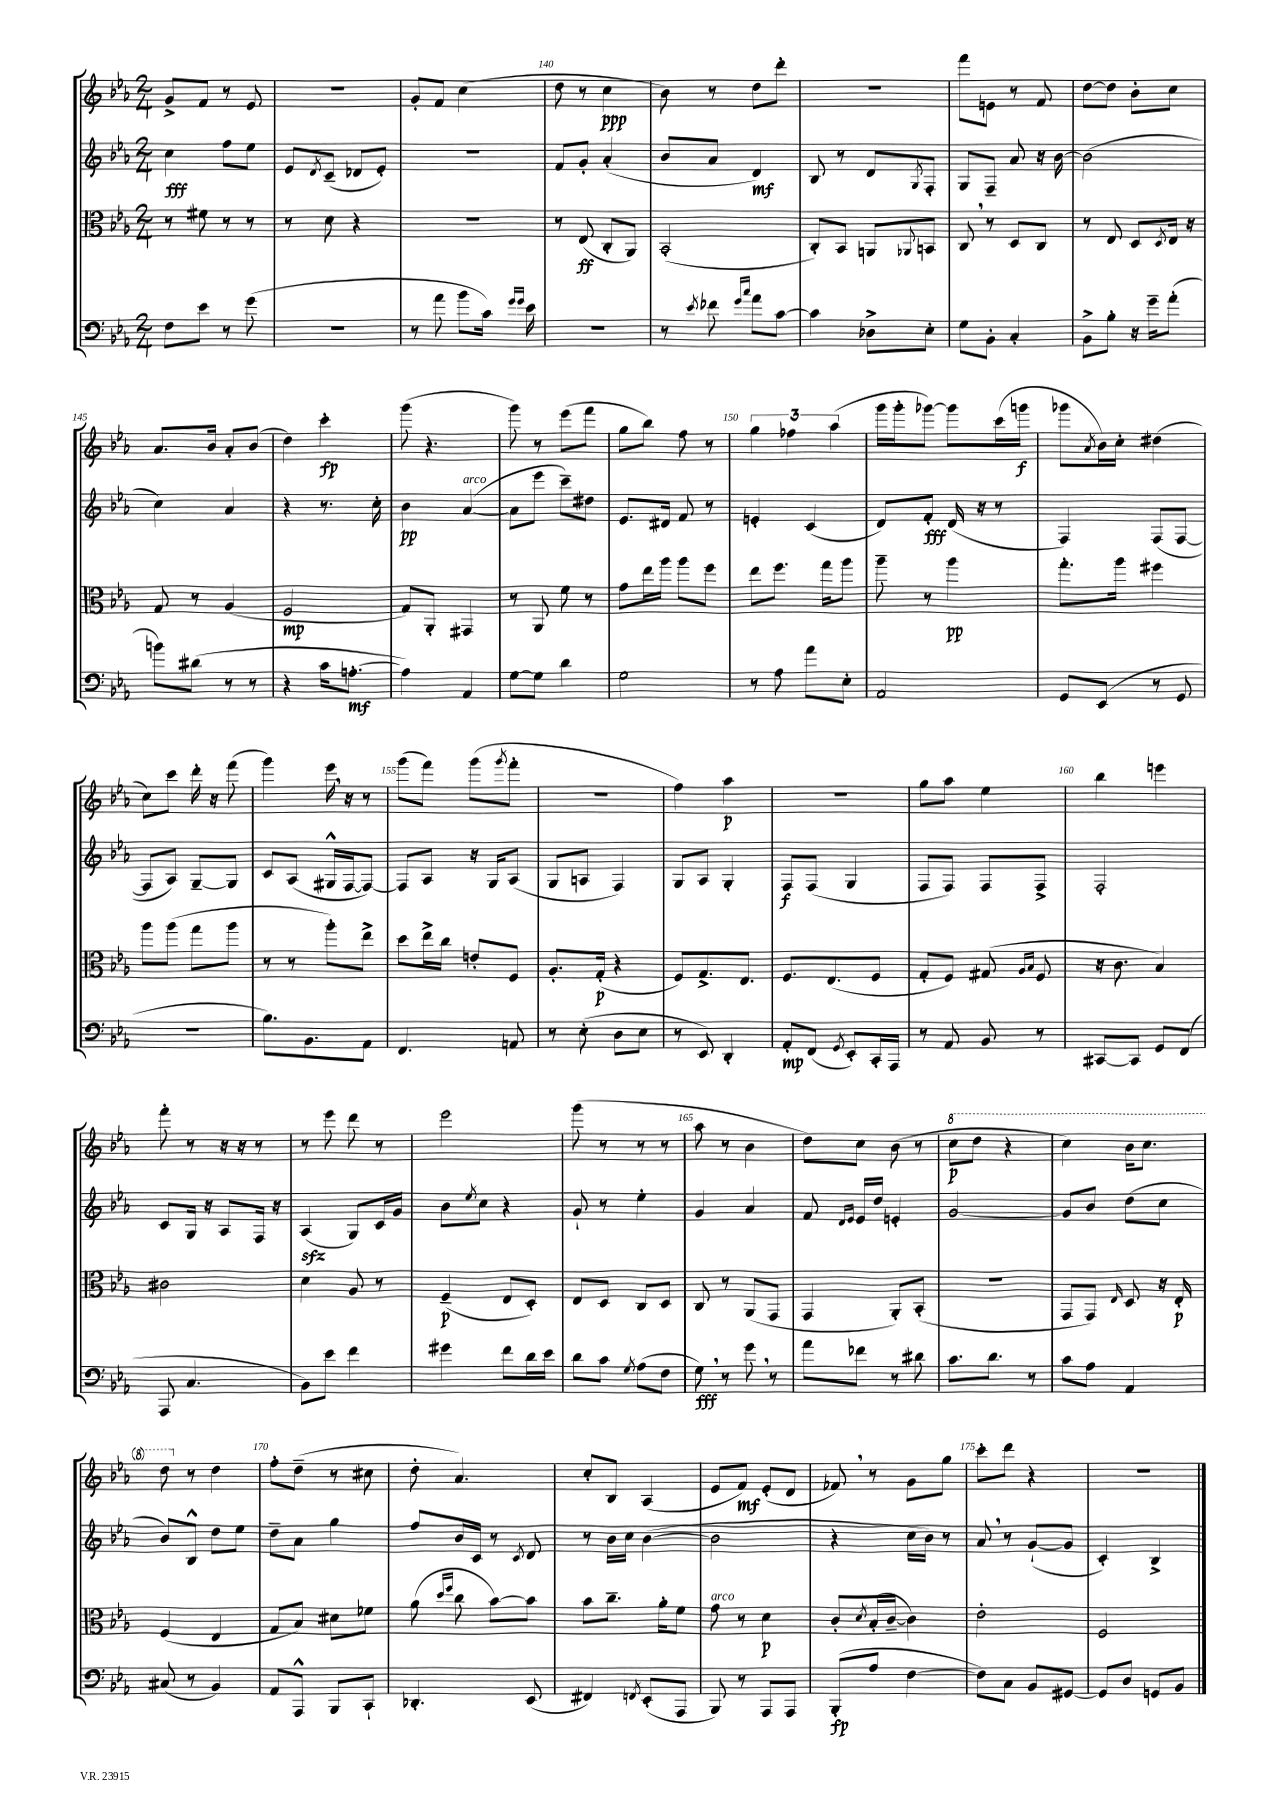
<<
\new StaffGroup <<
\new Staff = "s0" {
    \clef treble \key ees \major \numericTimeSignature \time 2/4
    g'8-> f'8 r8 ees'8 |
    r2 |
    g'8-. f'8 c''4( |
    d''8 r8 c''4\ppp |
    bes'8) r8 d''8 d'''8-. |
    R2 |
    f'''8 e'8 r8 f'8 |
    d''8~ d''8 bes'8-. c''8 |
    aes'8. bes'16 aes'8-. bes'8( |
    d''4) c'''4-.\fp |
    g'''8( r4. |
    g'''8) r8 ees'''8( f'''8 |
    g''8 bes''8) f''8 r8 |
    \tuplet 3/2 { g''4 fes''4 aes''4( } |
    g'''16 g'''16-. ges'''8~) ges'''8 c'''16( g'''16\f |
    ges'''8 \acciaccatura { aes'8 } bes'16) c''16-. dis''4( |
    c''8) c'''8 d'''16-. r16 f'''8( |
    g'''4) ees'''16 \breathe r16 r8 |
    g'''8( f'''8) g'''8( \acciaccatura { g'''8 } f'''8-. |
    R2 |
    f''4) aes''4\p |
    R2 |
    g''8 aes''8 ees''4 |
    bes''4 e'''4 |
    f'''8-. r8 r16 r16 r8 |
    r8 ees'''8 d'''8 r8 |
    ees'''2 |
    g'''8( r8 r8 r8 |
    aes''8 r8 bes'4 |
    d''8) c''8 bes'8( r8 |
    \ottava #1 c'''8\p d'''8 r4 |
    c'''4) bes''16 c'''8. |
    d'''8 \ottava #0 r8 d''4 |
    f''8-. d''8--( r8 cis''8 |
    d''8-. aes'4.) |
    c''8-. bes8 aes4( |
    ees'8 f'8\mf) ees'8-.( d'8 |
    fes'8) \breathe r8 g'8 g''8 |
    c'''8-. d'''8 r4 |
    r2 \bar "|." |
}
\new Staff = "s1" {
    \clef treble \key ees \major \numericTimeSignature \time 2/4
    c''4\fff f''8 ees''8 |
    ees'8 \acciaccatura { d'8 } c'8--( des'8 ees'8-.) |
    r2 |
    f'8 g'8-. aes'4-.( |
    bes'8 aes'8 d'4\mf) |
    bes8 r8 d'8 \acciaccatura { g8 } f8-. |
    g8 f8-- aes'8 r16 bes'16~ |
    bes'2( |
    c''4) aes'4 |
    r4 r8. c''16-. |
    bes'4\pp aes'4~^\markup { \italic "arco" }( |
    aes'8 ees'''8 c'''8--) dis''8 |
    ees'8. dis'16 f'8 r8 |
    e'4-. c'4( |
    d'8) f'8-.\fff d'16( r16 r8 |
    f4) f8( f8~ |
    f8 aes8) g8~-- g8 |
    c'8 aes8( gis16-^ f16~ f8~) |
    f8 aes8 r16 g16 aes8( |
    g8 a8 f4) |
    g8 aes8 g4-. |
    f8\f f8( g4 |
    f8 f8) f8 f8-> |
    f2-. |
    c'8 g16 r16 aes8 f16 r16 |
    aes4\sfz( g8) c'16 g'16 |
    bes'8 \acciaccatura { ees''8 } c''8 r4 |
    g'8-! r8 ees''4-. |
    g'4 aes'4 |
    f'8 \grace { d'16 ees'16 } ees'16 d''16 e'4-. |
    g'2~ |
    g'8 bes'8 d''8( c''8 |
    bes'8) bes8-^ d''8 ees''8 |
    d''8-- aes'8 g''4 |
    f''8 bes'16 c'16 r8 \acciaccatura { c'8 } d'8 |
    r8 bes'16 c''16 bes'4~( |
    bes'2 |
    r4 c''16 bes'16) r8 |
    aes'8 \breathe r8 g'8~-!( g'8 |
    c'4-.) bes4-> \bar "|." |
}
\new Staff = "s2" {
    \clef alto \key ees \major \numericTimeSignature \time 2/4
    r8 fis'8 r8 r8 |
    r8 d'8 r4 |
    r2 |
    r8 ees8\ff( c8-. aes,8) |
    bes,2-.( |
    c8-.) bes,8 a,8 \appoggiatura { aes,8 } b,8 |
    c8 \breathe r8 d8 c8 |
    r8 ees8 d8 \acciaccatura { d8 } ees16 r16 |
    g8 r8 aes4( |
    f2\mp |
    g8) aes,8-. gis,4 |
    r8 aes,8 f'8 r8 |
    g'8 ees''16 aes''16 aes''8 f''8 |
    ees''8 f''8. g''16 aes''8 |
    aes''8-- r8 aes''4\pp |
    g''8.-. aes''16 fis''4 |
    aes''8 aes''8( g''8 aes''8 |
    r8 r8 aes''8-.) ees''8-> |
    d''8 ees''16-> c''16 e'8-. f8 |
    aes8.-. g16-.\p( r4 |
    f8) g8.-> ees8. |
    f8. ees8.( f8 |
    g8-. f8) gis8( \grace { aes16 bes16 } f8 |
    r16 c'8. bes4) |
    cis'2 |
    d'4 aes8 r8 |
    f4--\p( ees8 d8-.) |
    ees8 d8 c8 d8 |
    c8 r8 aes,8( g,8 |
    g,4 aes,8-.) bes,8-.( |
    R2 |
    g,8 g,8) \grace { ees16 } d8 r16 ees16-.\p |
    f4( ees4 |
    g8 bes8) dis'8 fes'8 |
    aes'8( \grace { d''16 f''16 } c''8 bes'8~) bes'8 |
    bes'8 c''8.-- aes'16-. f'8 |
    g'8^\markup { \italic "arco" } r8 d'4\p |
    c'8-. \acciaccatura { d'8 } bes16-.( c'16~-- c'4) |
    ees'2-. |
    f2 \bar "|." |
}
\new Staff = "s3" {
    \clef bass \key ees \major \numericTimeSignature \time 2/4
    f8 ees'8 r8 g'8( |
    r2 |
    r8 aes'8 bes'8 c'16) \grace { g'16 g'16 } ees'16 |
    r2 |
    r8 \acciaccatura { ees'8 } fes'8 \grace { g'16 c''16 } aes'8 c'8~ |
    c'4 des8-> ees8-. |
    g8 bes,8-. c4-. |
    bes,8-> bes8-. r16 g'16-- aes'8-.( |
    b'8) dis'8( r8 r8 |
    r4 c'16 a8.~-.\mf |
    a4) aes,4 |
    g8~ g8 d'4 |
    g2 |
    r8 aes8 aes'8 ees8-. |
    aes,2 |
    g,8 ees,8( r8 g,8 |
    R2 |
    bes8.) bes,8. aes,8 |
    f,4. a,8 |
    r8 ees8-.( d8 ees8 |
    r8 ees,8) d,4-. |
    aes,8-.\mp f,8( \acciaccatura { g,8 } ees,8-.) c,16-. aes,,16 |
    r8 aes,8 bes,8 r8 |
    cis,8~ cis,8 g,8 f,8( |
    aes,,8 c4. |
    bes,8) ees'8 f'4 |
    gis'4 f'8 d'16 ees'16 |
    d'8 c'8 \acciaccatura { g8 } aes8( f8 |
    g8\fff) \breathe r8 g'8 \breathe r8 |
    aes'8 fes'8 r8 dis'8 |
    c'8. d'8. r8 |
    c'8 aes8 aes,4 |
    cis8( r8 bes,4) |
    aes,8 aes,,8-^ bes,,8 c,8-! |
    des,4.-. ees,8( |
    fis,4) \acciaccatura { f,8 } ees,8-.( aes,,8 |
    bes,,8) r8 aes,,8 aes,,8 |
    bes,,8-.\fp( aes8 f4~ |
    f8) c8 bes,8 gis,8~ |
    gis,8 d8 g,8 bes,8 \bar "|." |
}
>>
>>
\layout { \context { \Score currentBarNumber = #137 \override BarNumber.break-visibility = ##(#f #t #t) barNumberVisibility = #(every-nth-bar-number-visible 5) } }
